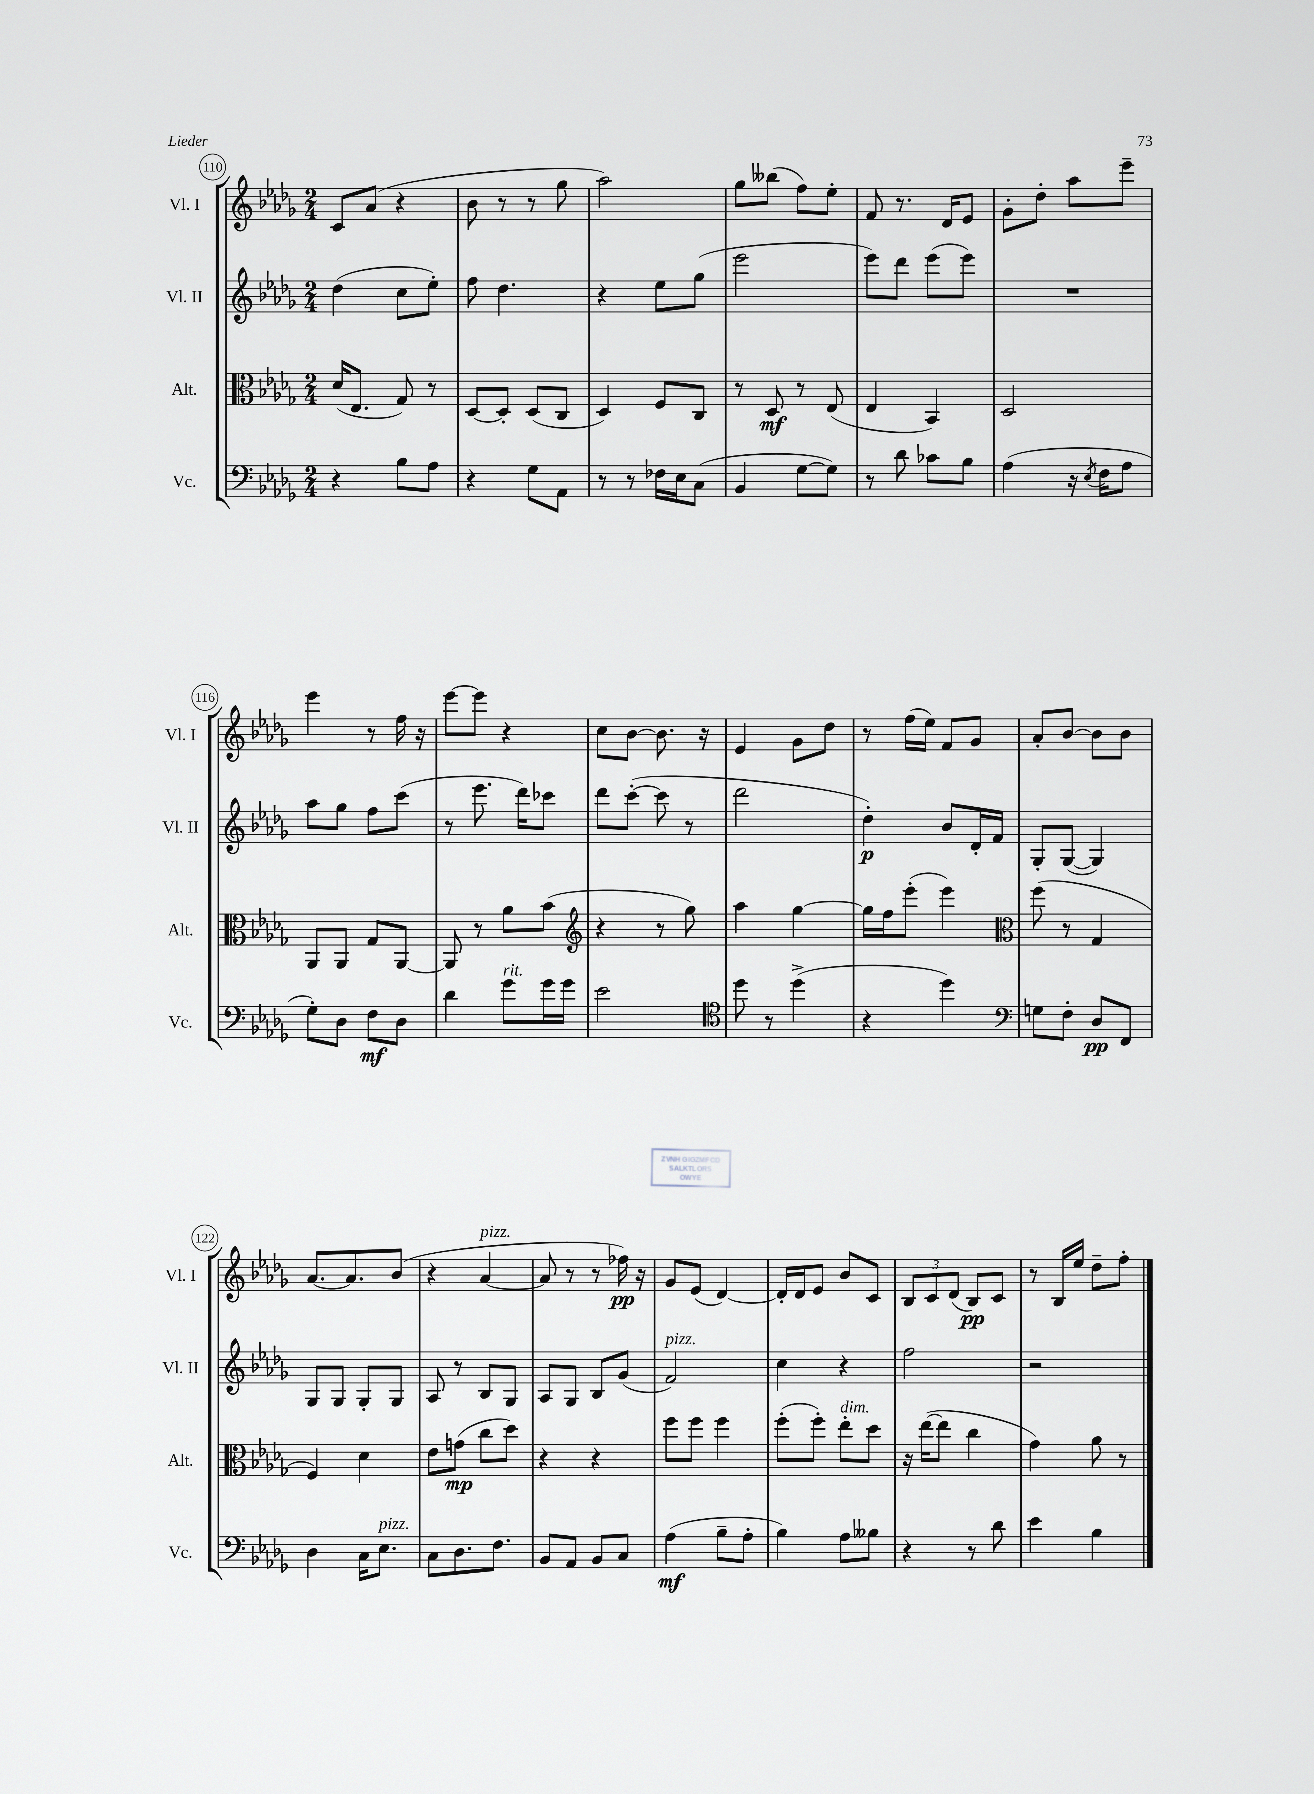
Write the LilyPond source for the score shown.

<<
\new StaffGroup <<
\new Staff = "s0" \with { instrumentName = "Vl. I" shortInstrumentName = "Vl. I" } {
    \clef treble \key des \major \numericTimeSignature \time 2/4
    c'8 aes'8( r4 |
    bes'8 r8 r8 ges''8 |
    aes''2) |
    ges''8 beses''8( f''8) ees''8-. |
    f'8 r8. des'16 ees'8 |
    ges'8-. des''8-. aes''8 ees'''8-- |
    ees'''4 r8 f''16 r16 |
    ees'''8~ ees'''8 r4 |
    c''8 bes'8~ bes'8. r16 |
    ees'4 ges'8 des''8 |
    r8 f''16( ees''16) f'8 ges'8 |
    aes'8-. bes'8~ bes'8 bes'8 |
    aes'8.~ aes'8. bes'8( |
    r4 aes'4~^\markup { \italic "pizz." } |
    aes'8 r8 r8 fes''16\pp) r16 |
    ges'8 ees'8( des'4~) |
    des'16-. des'16 ees'8 bes'8 c'8 |
    \tuplet 3/2 { bes8 c'8 des'8( } bes8\pp) c'8 |
    r8 bes16 ees''16 des''8-- f''8-. \bar "|." |
}
\new Staff = "s1" \with { instrumentName = "Vl. II" shortInstrumentName = "Vl. II" } {
    \clef treble \key des \major \numericTimeSignature \time 2/4
    des''4( c''8 ees''8-.) |
    f''8 des''4. |
    r4 ees''8 ges''8( |
    ees'''2 |
    ees'''8) des'''8 ees'''8( ees'''8) |
    R2 |
    aes''8 ges''8 f''8 c'''8( |
    r8 ees'''8. des'''16) ces'''8 |
    des'''8 c'''8~-.( c'''8 r8 |
    des'''2 |
    des''4-.\p) bes'8 des'16-. f'16 |
    ges8-. ges8~( ges4) |
    ges8 ges8 ges8-. ges8 |
    aes8 r8 bes8 ges8 |
    aes8 ges8 bes8 ges'8( |
    f'2^\markup { \italic "pizz." }) |
    c''4 r4 |
    f''2 |
    r2 \bar "|." |
}
\new Staff = "s2" \with { instrumentName = "Alt." shortInstrumentName = "Alt." } {
    \clef alto \key des \major \numericTimeSignature \time 2/4
    des'16( ees8. ges8) r8 |
    des8~ des8-. des8( c8 |
    des4) f8 c8 |
    r8 des8\mf r8 ees8( |
    ees4 bes,4) |
    des2 |
    aes,8 aes,8 ges8 aes,8~ |
    aes,8 r8 aes'8 bes'8( |
    \clef treble r4 r8 ges''8) |
    aes''4 ges''4~ |
    ges''16 f''16 ees'''8-.( ees'''4) |
    \clef alto f''8( r8 ges4 |
    f4) des'4 |
    ees'8 g'8\mp( c''8 des''8) |
    r4 r4 |
    f''8 f''8 f''4 |
    f''8-.( f''8-.) ees''8-.^\markup { \italic "dim." } des''8 |
    r16 ees''16~( ees''8 c''4 |
    ges'4) aes'8 r8 \bar "|." |
}
\new Staff = "s3" \with { instrumentName = "Vc." shortInstrumentName = "Vc." } {
    \clef bass \key des \major \numericTimeSignature \time 2/4
    r4 bes8 aes8 |
    r4 ges8 aes,8 |
    r8 r8 fes16 ees16 c8( |
    bes,4 ges8~ ges8) |
    r8 des'8 ces'8 bes8 |
    aes4( r16 \acciaccatura { ees8 } f16 aes8 |
    ges8-.) des8 f8\mf des8 |
    des'4 ges'8^\markup { \italic "rit." } ges'16 ges'16 |
    ees'2 |
    \clef tenor des''8 r8 des''4->( |
    r4 des''4) |
    \clef bass g8 f8-. des8\pp f,8 |
    des4 c16 ees8.^\markup { \italic "pizz." } |
    c8 des8. f8. |
    bes,8 aes,8 bes,8 c8 |
    aes4\mf( bes8-- aes8-. |
    bes4) aes8 beses8 |
    r4 r8 des'8 |
    ees'4 bes4 \bar "|." |
}
>>
>>
\layout { \context { \Score currentBarNumber = #110 \override BarNumber.stencil = #(make-stencil-circler 0.1 0.3 ly:text-interface::print) } }
